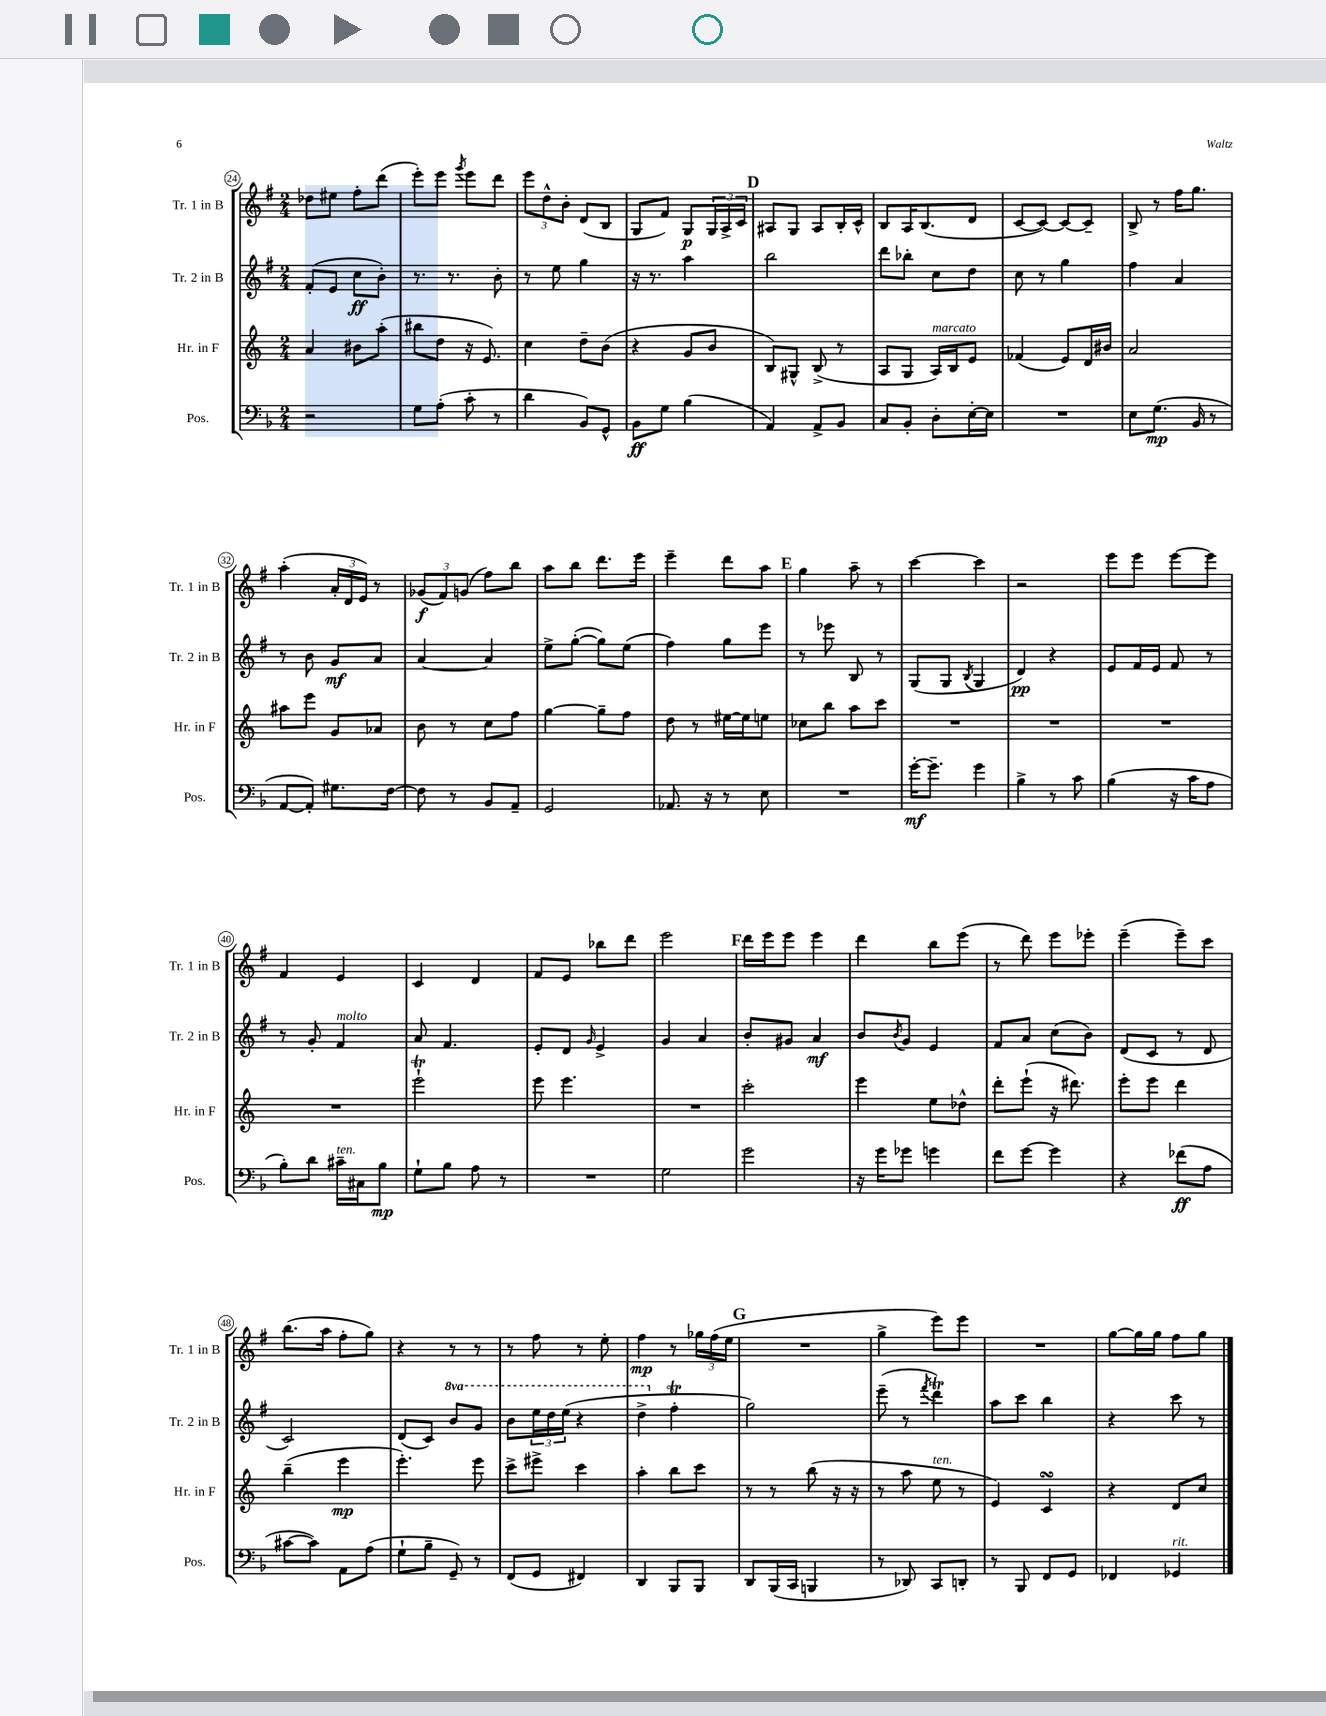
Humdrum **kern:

**kern	**kern	**kern	**kern
*staff4	*staff3	*staff2	*staff1
*clefF4	*clefG2	*clefG2	*clefG2
*k[b-]	*k[]	*k[f#]	*k[f#]
*M2/4	*M2/4	*M2/4	*M2/4
2r	4a	(8f#'	8dd-
.	.	8e	8ee#
.	8b#	8cc	8ff#'
.	(8aa'	8b')	(8ddd
=	=	=	=
8G	8bb#	8.r	8eee')
(8A'	8dd	.	8eee
.	.	8.r	.
.	.	.	8qggg
8c'	16r	.	8eee
.	8.e)	.	.
8r	.	8b'	8ddd
=	=	=	=
4d	4cc	8r	12eee
.	.	.	12dd^^
.	.	8ee	.
.	.	.	12b'
8BB-)	8dd~	4gg	(8d
8GG^^	(8b	.	8B
=	=	=	=
8BB-	4r	16r	8G
.	.	8.r	.
8G	.	.	8f#)
(4B-	8g	4aa	8G
.	8b	.	24G
.	.	.	24A^
.	.	.	24c
=	=	=	=
4AA)	8B)	2bb	8A#
.	8G#^^	.	8G
8AA^	(8B^	.	8A#
8BB-	8r	.	16B'
.	.	.	16c^^
=	=	=	=
8C	8A	8ddd	8B
8BB-'	8G	8bb-'	16A
.	.	.	(8.B
8D'	16A)	8cc	.
.	16B	.	.
[16E'	8e	8dd	8d
16E]	.	.	.
=	=	=	=
2r	(4f-	8cc	[8c
.	.	8r	8c_)
.	8e)	4gg	8c_
.	16d	.	8c~]
.	16b#	.	.
=	=	=	=
8E	2a	4ff#	8B^
(8.G	.	.	8r
.	.	4a	16ff#
16BB-	.	.	8.gg
8r	.	.	.
=	=	=	=
[8AA	8aa#	8r	(4aa'
8AA'])	8eee	8b	.
8.G#	8g	8g	24a'
.	.	.	24d
.	.	.	24e)
.	8a-	8a	8r
[16F	.	.	.
=	=	=	=
8F]	8b	[4a	(12g-
.	.	.	12f#)
8r	8r	.	.
.	.	.	(12g
8BB-	8cc	4a]	8ff#)
8AA~	8ff	.	8bb
=	=	=	=
2GG	[4gg	8ee^	8aa
.	.	([8gg'	8bb
.	8gg~]	8gg])	8.ddd
.	8ff	(8ee	.
.	.	.	16eee
=	=	=	=
8.AA-	8dd	4ff#)	4eee~
.	8r	.	.
16r	.	.	.
8r	[16ee#	8gg	8ddd
.	16ee#]	.	.
8E	8ee	8eee	8aa
=	=	=	=
2r	8cc-	8r	4gg
.	8bb	8eee-	.
.	8aa	8B	8aa~
.	8ccc	8r	8r
=	=	=	=
[16g'	2r	(8G	[4ccc
8.g~]	.	.	.
.	.	8G	.
.	.	8qB	.
4g	.	4G	4ccc]
=	=	=	=
4B-^	2r	4d)	2r
8r	.	4r	.
8c	.	.	.
=	=	=	=
(4B-	2r	8e	8eee
.	.	16f#	8eee
.	.	16e	.
16r	.	8f#	[8eee
16c	.	.	.
8A	.	8r	8eee]
=	=	=	=
8B-')	2r	8r	4f#
8d	.	8g'	.
16c#~	.	4f#	4e
16C#	.	.	.
8B-	.	.	.
=	=	=	=
8G`	2eee`	8a	4c
8B-	.	4.f#	.
8A	.	.	4d
8r	.	.	.
=	=	=	=
2r	8eee	8e'	8f#
.	4.eee	8d	8e
.	.	16qqg	.
.	.	4e^	8bb-
.	.	.	8ddd
=	=	=	=
2G	2r	4g	2eee
.	.	4a	.
=	=	=	=
2g	2ccc'	8b'	16ddd
.	.	.	16eee
.	.	8g#	8eee
.	.	4a	4eee
=	=	=	=
16r	4eee	8b	4ddd
16g	.	.	.
.	.	8qb	.
8g-	.	8g	.
4g	8ee	4e	8bb
.	8dd-^^	.	(8eee
=	=	=	=
8f	8ddd'	8f#	8r
[8g	(8eee`	8a	8ddd)
4g]	16r	(8cc	8eee
.	8.ddd#)	.	.
.	.	8b)	8eee-'
=	=	=	=
4r	8eee'	(8d	(4eee~
.	8eee	8c	.
(8f-	4ddd	8r	8eee~)
8A	.	8d	8ccc
=	=	=	=
[8c#	(4bb~	2c)	(8.bb
8c#])	.	.	.
.	.	.	16aa
8AA	4eee	.	8ff#'
(8A	.	.	8gg)
=	=	=	=
8G`	4.eee')	(8d	4r
8B-~	.	8c)	.
8GG~)	.	8bb	8r
8r	8eee	8gg	8r
=	=	=	=
(8FF	8ccc^	8bb	8r
8GG	8eee#^	24eee	8ff#
.	.	24ddd	.
.	.	(24eee	.
4FF#)	4ccc	4r	8r
.	.	.	8ee'
=	=	=	=
4DD	4aa'	4ddd^	4ff#
8BBB-	8bb	4ff#'	8r
8BBB-	8ccc	.	24gg-
.	.	.	(24ff#
.	.	.	24ee
=	=	=	=
8DD	8r	2gg)	2r
(16BBB-	8r	.	.
16CC	.	.	.
4BBB	(8bb	.	.
.	16r	.	.
.	16r	.	.
=	=	=	=
8r	8r	(8eee~	4gg^
8DD-)	8aa	8r	.
.	.	8qfff#	.
8CC	8ee	4ddd)	8eee)
8DD'	8r	.	8eee
=	=	=	=
8r	4e)	8aa	2r
8BBB-	.	8ccc	.
8FF	4c	4bb	.
8GG	.	.	.
=	=	=	=
4FF-	4r	4r	[8gg
.	.	.	16gg]
.	.	.	16gg
4GG-	8d	8ccc	8ff#
.	8cc	8r	8gg
==	==	==	==
*-	*-	*-	*-
